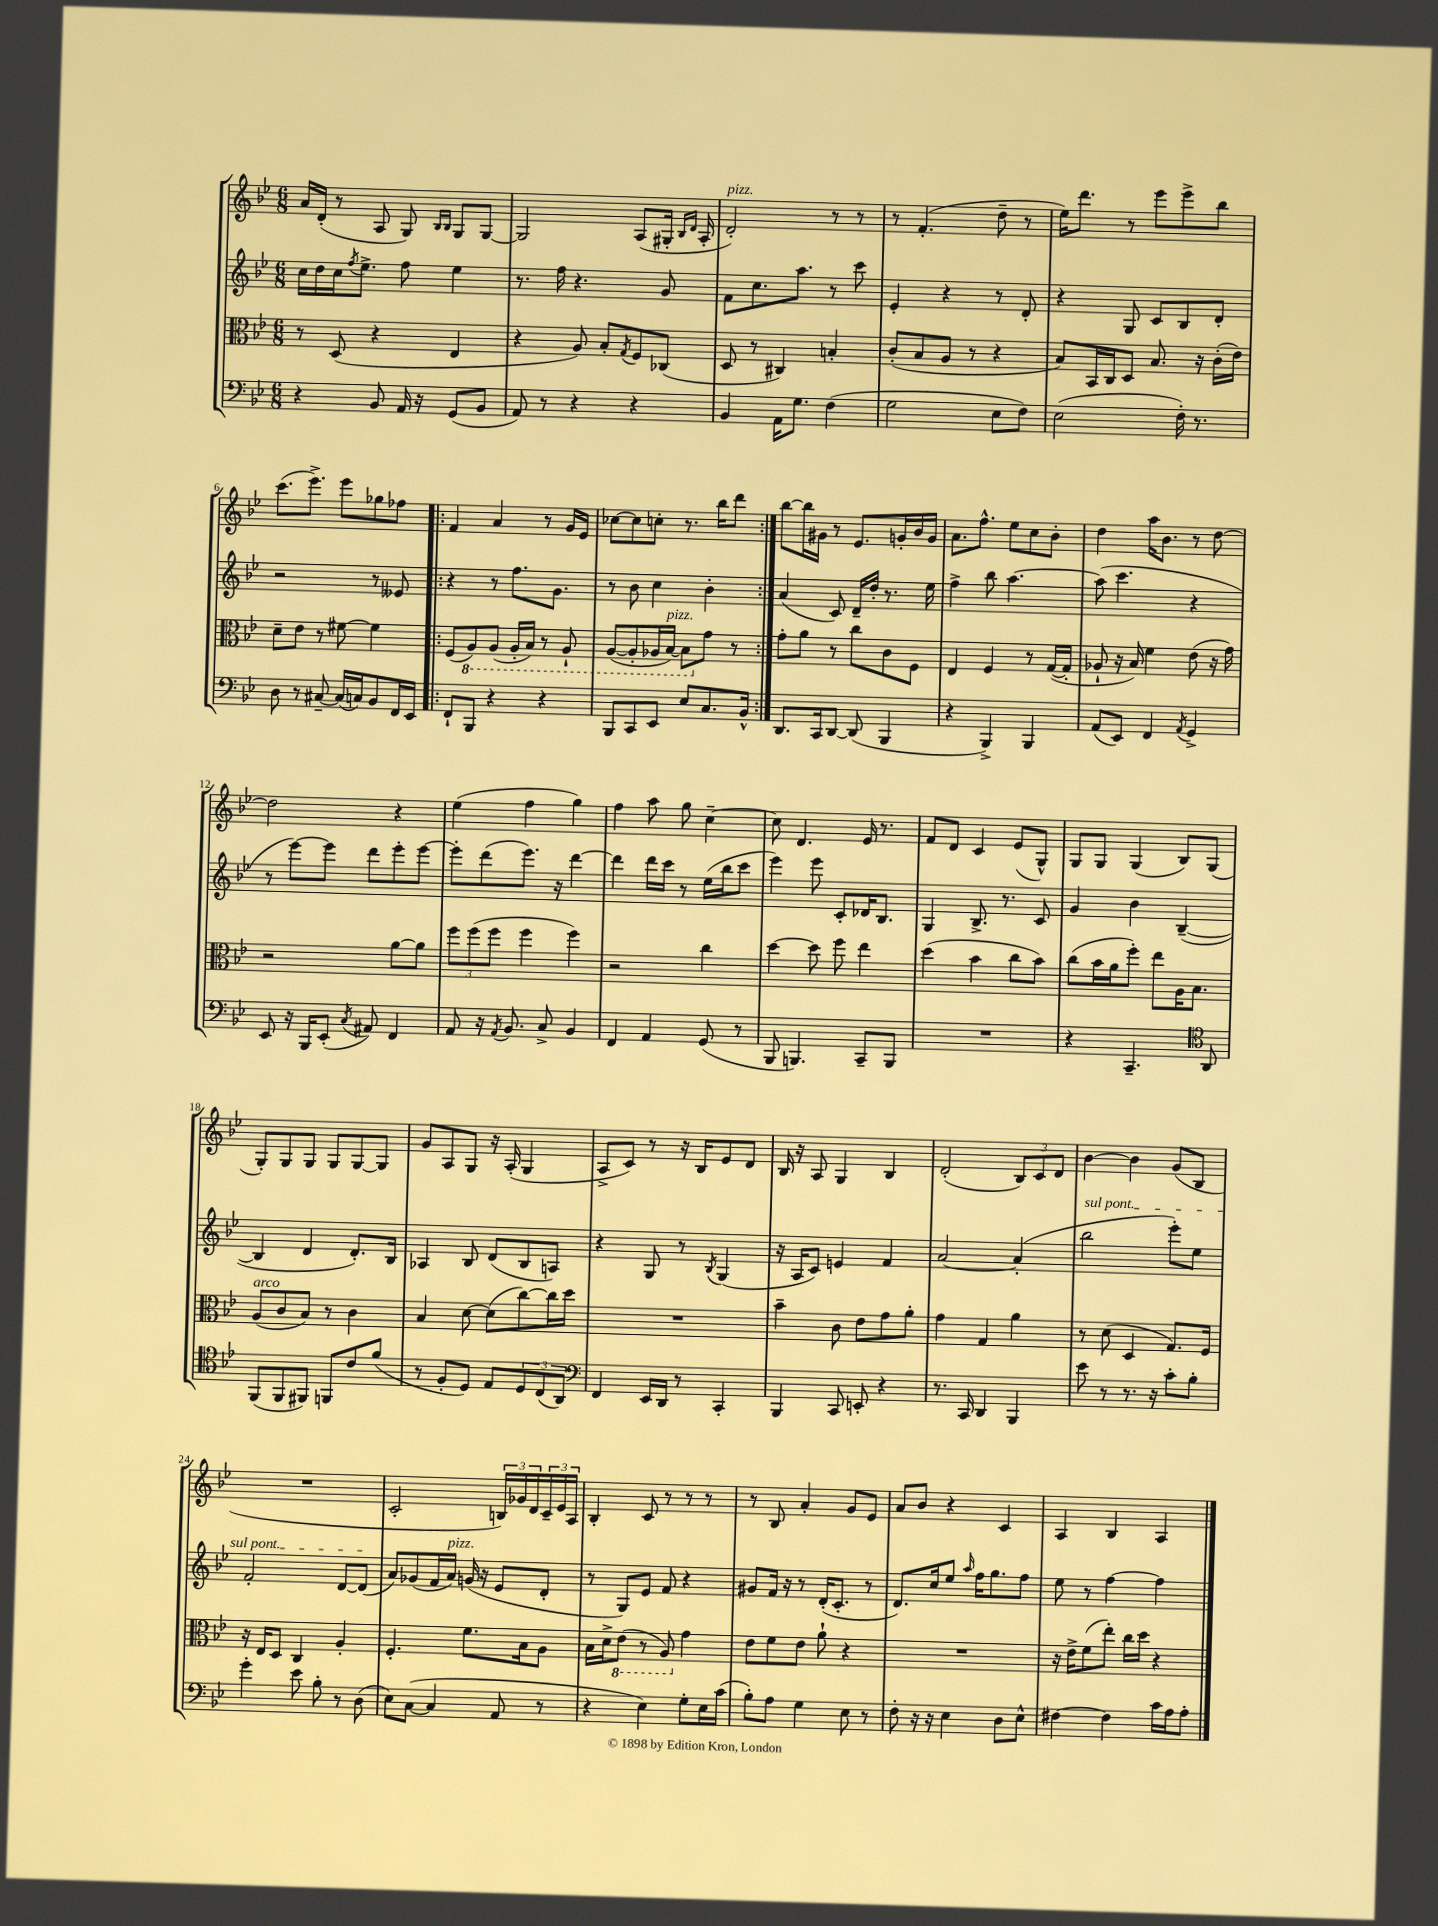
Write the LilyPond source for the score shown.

<<
\new StaffGroup <<
\new Staff = "s0" {
    \clef treble \key bes \major \numericTimeSignature \time 6/8
    a'16 d'16-.( r8 a8 g8) \grace { bes16 bes16 } g8 g8~ |
    g2 a8( gis16-. \grace { bes16 d'16 } a16-. |
    d'2-.^\markup { \italic "pizz." }) r8 r8 |
    r8 f'4.-.( d''8-- r8 |
    ees''16) d'''8. r8 ees'''8 ees'''8-> bes''8 |
    c'''8.( ees'''8.->) ees'''8 ges''8 fes''8 |
    \repeat volta 2 { f'4 a'4 r8 g'16 ees'16 |
    ces''8~ ces''8 c''8-. r8. bes''16 d'''8 | }
    bes''8~ bes''16 gis'16 r8 ees'8. g'16-. bes'16 g'16 |
    a'8. f''8.-^ ees''8 c''8 bes'8-. |
    d''4 a''16 bes'8. r8 d''8~ |
    d''2 r4 |
    ees''4( f''4 g''4) |
    f''4 a''8 g''8 c''4~-- |
    c''8 d'4. ees'16 r8. |
    f'8 d'8 c'4 ees'8( g8-^) |
    g8 g8 g4( bes8) g8( |
    g8-.) g8 g8 g8 g8~ g8 |
    g'8 a8 g8 r16 a16-.( g4 |
    a8-> c'8) r8 r16 bes16 ees'8 d'8 |
    bes16 r16 a8 g4 bes4 |
    d'2-.( \tuplet 3/2 { bes8) c'8 d'8 } |
    bes'4~ bes'4 g'8( bes8 |
    R2. |
    c'2-. \tuplet 3/2 { b16) ges'16 d'16 } \tuplet 3/2 { c'16-- ees'16 a16 } |
    bes4-. c'8 r8 r8 r8 |
    r8 bes8 a'4-. g'8 ees'8 |
    a'8 bes'8 r4 c'4 |
    a4 bes4 a4 \bar "|." |
}
\new Staff = "s1" {
    \clef treble \key bes \major \numericTimeSignature \time 6/8
    c''16 d''16 c''16 \acciaccatura { f''8 } ees''8.-> f''8 ees''4 |
    r8. f''16 r4. g'8 |
    f'8 c''8. a''8. r8 c'''8 |
    ees'4-. r4 r8 d'8-. |
    r4 g8 c'8 bes8 d'8-. |
    r2 r8 eeses'8 |
    \repeat volta 2 { r4 r8 f''8. g'8. |
    r8 bes'8 c''4 bes'4-. | }
    a'4( c'8) d'16-- d''16-. r8. ees''16 |
    f''4-> bes''8 a''4.~ |
    a''8( c'''4. r4 |
    r8 ees'''8~) ees'''8 d'''8 ees'''8-. ees'''8~ |
    ees'''8-. d'''8( ees'''8.) r16 d'''4~ |
    d'''4 d'''16 c'''16 r8 ees''16( bes''16 c'''8 |
    ees'''4) ees'''8 c'8-. des'16 bes8. |
    g4 bes8.-> r8. c'8 |
    g'4 bes'4 bes4~--( |
    bes4 d'4 d'8.-.) bes16 |
    aes4 bes8 d'8( bes8 a8) |
    r4 g8 r8 \acciaccatura { bes8 } g4( |
    r16 a16 c'8) e'4 f'4 |
    a'2~ a'4-.( |
    \once \override TextSpanner.bound-details.left.text = \markup { \italic "sul pont." } bes''2\startTextSpan ees'''8-.) ees''8 |
    f'2-. d'8~ d'8\stopTextSpan( |
    a'8) ges'8( f'16 a'16^\markup { \italic "pizz." }) g'16( r16 ees'8 d'8-. |
    r8 g8) ees'8 f'8 r4 |
    gis'8 f'16 r16 r8 d'16-.( c'8.-. r8 |
    d'8.) c''16 ees''8 \grace { a''16 } f''16 g''8. f''8 |
    ees''8 r8 f''4~ f''4 \bar "|." |
}
\new Staff = "s2" {
    \clef alto \key bes \major \numericTimeSignature \time 6/8
    r8 d8( r4 ees4 |
    r4 a8) bes8-. \acciaccatura { g8 } f8 ces8( |
    d8 r8 cis4) b4-. |
    c'8-.( bes8 a8 r8 r4 |
    bes8) bes,16 c16 d8 bes8. r16 c'16-.( ees'16) |
    d'8-- ees'8 r8 fis'8~ fis'4 |
    \repeat volta 2 { f8( \ottava #-1 a,8) a,8( a,16-. bes,16) r8 a,8-! |
    a,8~( a,8-. aes,16 bes,16~^\markup { \italic "pizz." }) bes,8 \ottava #0 g'8 r8 | }
    g'8-. a'8 r8 c''8 c'8 f8 |
    ees4 f4 r8 g16~( g16-. |
    aes8-! r16 bes16) f'4 ees'8( r16 g'16) |
    r2 a'8~ a'8 |
    \tuplet 3/2 { f''8 f''8( f''8 } f''4 f''4) |
    r2 c''4 |
    d''4~ d''8 f''8 ees''4 |
    d''4( bes'4 c''8 bes'8) |
    c''8( bes'16 a'16 f''8-.) ees''8 a16 bes8. |
    a8^\markup { \italic "arco" }( c'8 bes8) r8 c'4 |
    bes4 d'8~ d'8( c''8~) c''16 d''16 |
    R2. |
    bes'4-- c'8 ees'8 g'8 a'8-. |
    g'4 g4 a'4 |
    r8 d'8( d4 g8.) f16 |
    r16 ees16 d8 c4 a4-. |
    f4.-. f'8. bes16 a8 |
    bes16 d'16-> \ottava #-1 ees8( r8 a,8) \ottava #0 g'4 |
    ees'8 f'8 ees'8 a'8-! r4 |
    R2. |
    r16 ees'16-> f'8( ees''8-.) c''16 d''16 r4 \bar "|." |
}
\new Staff = "s3" {
    \clef bass \key bes \major \numericTimeSignature \time 6/8
    r4 bes,8 a,16 r16 g,8( bes,8 |
    a,8) r8 r4 r4 |
    bes,4 a,16 g8. f4( |
    g2 ees8 f8) |
    ees2( f16-.) r8. |
    d8 r8 cis8~-- cis16( c16) bes,8 f,16 ees,16 |
    \repeat volta 2 { f,8-! bes,,8 r4 r4 |
    bes,,8 c,8 ees,8 ees8 c8. bes,16-^ | }
    d,8. c,16 d,8~ d,8( bes,,4 |
    r4 bes,,4->) bes,,4 |
    a,8( ees,8) f,4 \acciaccatura { a,8 } g,4-> |
    ees,8 r16 bes,,16 ees,8-.( \acciaccatura { c8 } ais,8) f,4 |
    a,8 r16 \acciaccatura { a,8 } bes,8. c8-> bes,4 |
    f,4 a,4 g,8( r8 |
    bes,,8 b,,4.) c,8-- b,,8 |
    R2. |
    r4 c,4.-- \clef tenor a,8 |
    f,8( f,8 fis,8) f,8 c'8 f'8( |
    r8 f8-. d8) ees8 \tuplet 3/2 { d8 c8( a,8) } |
    \clef bass f,4 ees,16 d,16 r8 c,4-. |
    bes,,4 c,8 e,8-. r4 |
    r8. c,16 d,4 bes,,4 |
    ees'8 r8 r8. r16 c'8-. bes8-. |
    g'4-. ees'8 bes8-. r8 d8( |
    ees8) c8~( c4 a,8 r8 |
    r4 ees4) g8-. ees16 c'16( |
    bes8-.) a8 g4 ees8 r8 |
    f8-. r16 r16 ees4 d8 ees8-^ |
    fis4~ fis4 c'16 a16 a8-. \bar "|." |
}
>>
>>
